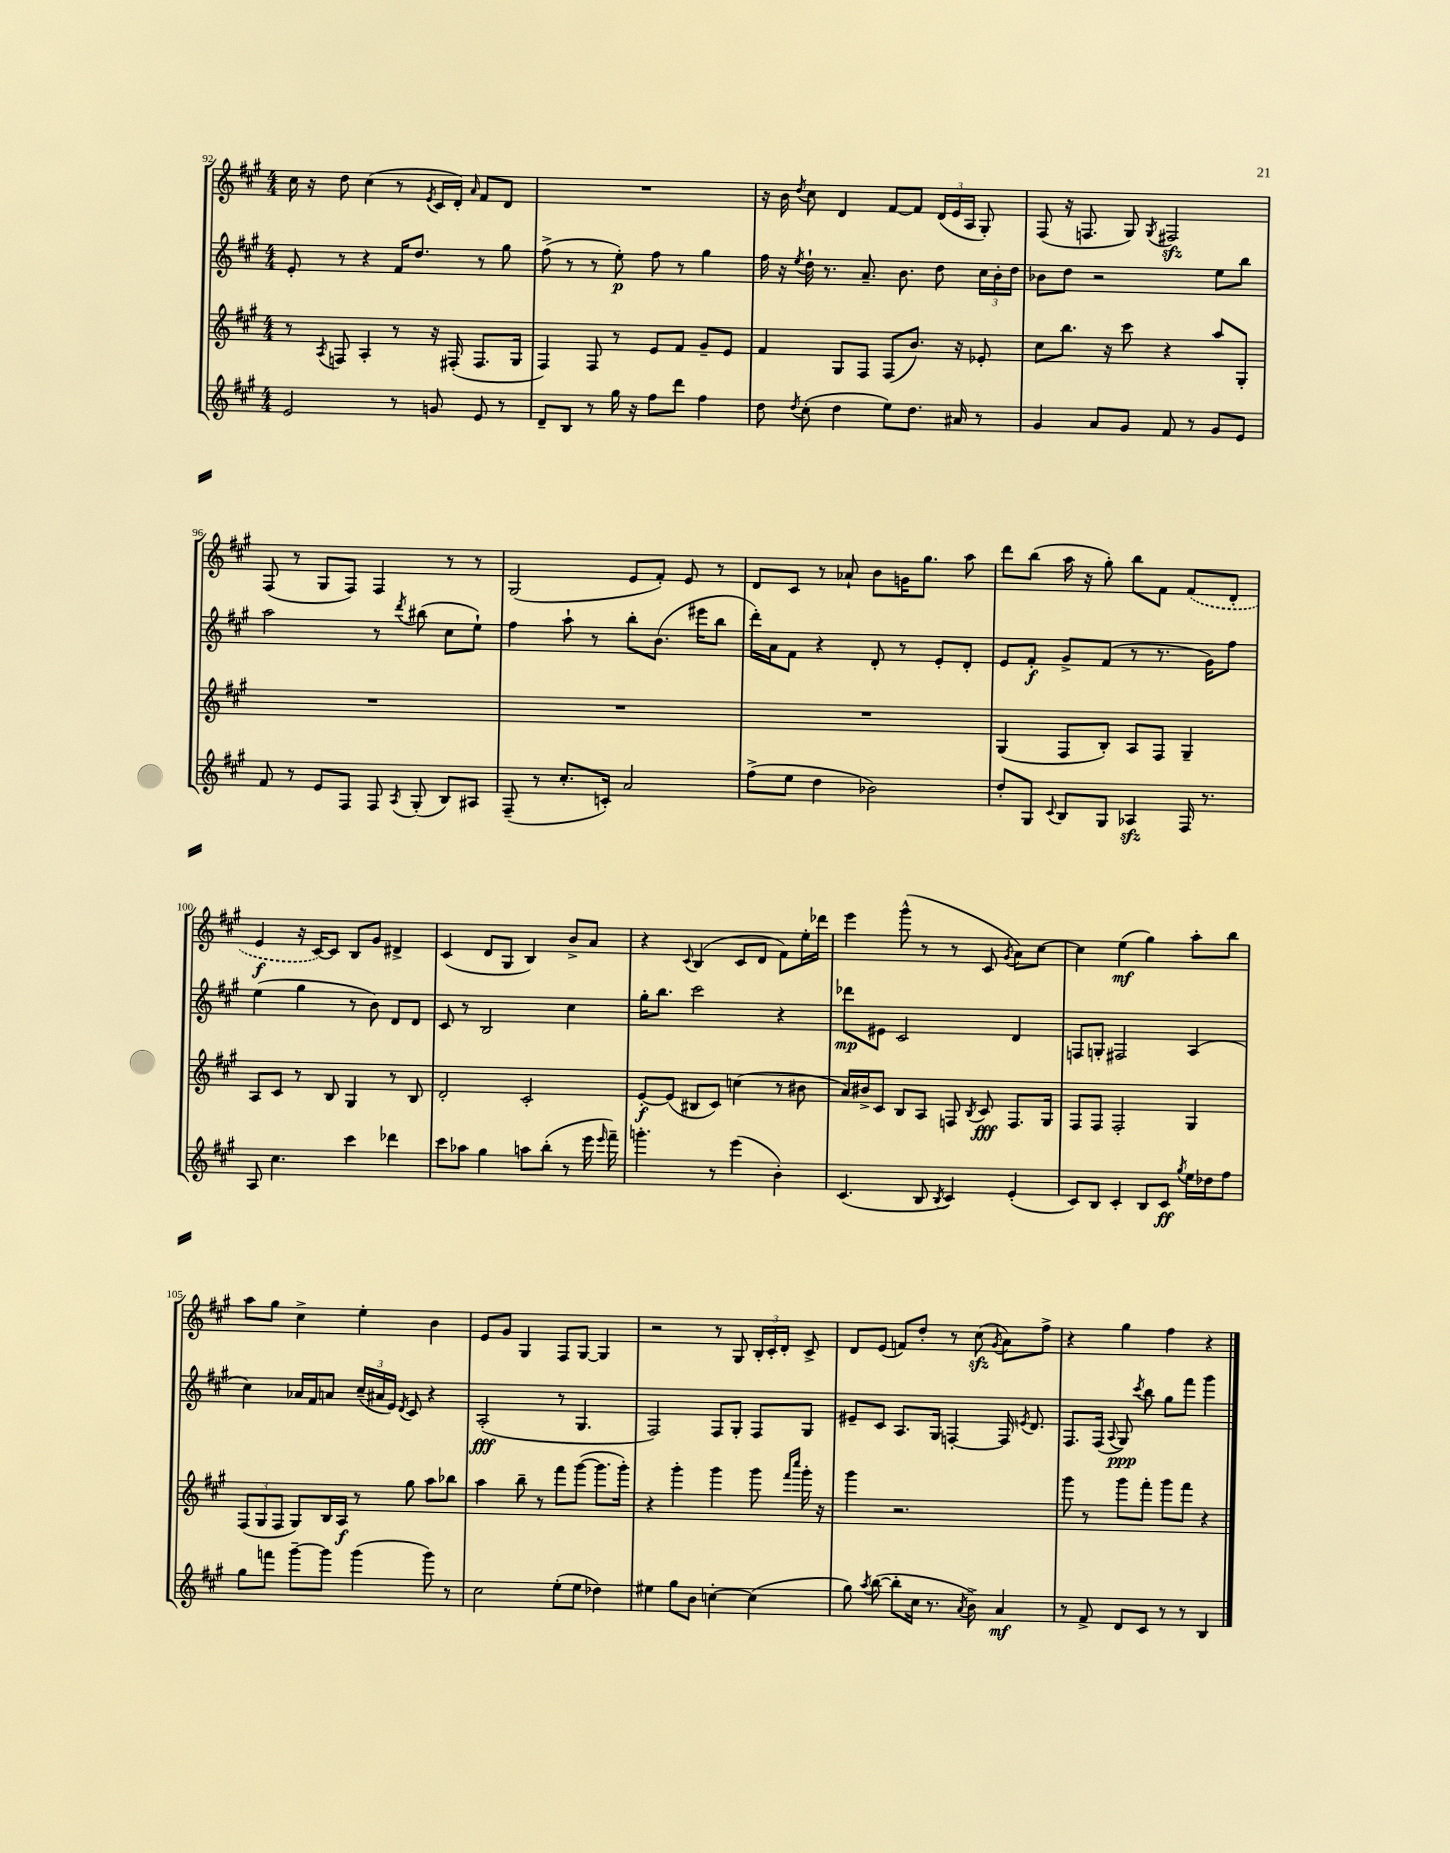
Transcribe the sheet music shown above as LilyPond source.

<<
\new StaffGroup <<
\new Staff = "s0" {
    \clef treble \key a \major \numericTimeSignature \time 4/4
    \autoBeamOff cis''16 r16 d''8 cis''4( r8 \acciaccatura { e'8 } cis'16[ d'16]-.) \grace { a'16 } fis'8[ d'8] |
    R1 |
    r16 b'16 \acciaccatura { d''8 } cis''8 d'4 fis'8[~ fis'8] \tuplet 3/2 { d'16[( e'16 a16] } gis8-.) |
    fis8( r16 f8. gis8) \acciaccatura { gis8 } fis2\sfz |
    fis8( r8 gis8[ fis8]) fis4 r8 r8 |
    gis2( e'8[ fis'8]-.) e'8 r8 |
    d'8[ cis'8] r8 aes'8-! b'8[ g'16 gis''8.] a''8 |
    d'''8[ b''8]( a''16 r16 gis''8-.) b''8[ fis'8] \once \slurDashed fis'8[( d'8]-. |
    e'4\f r16 cis'16[~) cis'8] b8[ gis'8] dis'4-> |
    cis'4( d'8[ gis8] b4) b'8[-> a'8] |
    r4 \appoggiatura { cis'8 } b4( cis'8[ d'8] fis'8[) e''16-. des'''16] |
    e'''4 gis'''8-^( r8 r8 cis'8 \acciaccatura { gis'8 } a'8[) cis''8]~ |
    cis''4 e''4\mf( gis''4) a''8[-. b''8] |
    a''8[ gis''8] cis''4-> e''4-. b'4 |
    e'8[ gis'8] gis4 fis8[ gis8]~ gis4 |
    r2 r8 gis8 \tuplet 3/2 { b16[-. cis'16-. d'16]-. } cis'8-> |
    d'8[ e'8]( f'8[) d''8]-. r8 cis''8\sfz( \acciaccatura { gis'8 } a'8[) fis''8]-> |
    r4 gis''4 fis''4 r4 \bar "|." |
}
\new Staff = "s1" {
    \clef treble \key a \major \numericTimeSignature \time 4/4
    \autoBeamOff e'8-. r8 r4 fis'16[ d''8.] r8 gis''8 |
    fis''8->( r8 r8 e''8-.\p) fis''8 r8 gis''4 |
    fis''16 r16 \acciaccatura { e''8 } d''16-! r8. a'8.-- b'8. d''8 \tuplet 3/2 { cis''16[ b'16-. d''16] } |
    bes'8[ d''8] r2 e''8[ b''8] |
    a''2 r8 \acciaccatura { d'''8 } bis''8( cis''8[ e''8]-!) |
    fis''4 a''8-! r8 b''8[-. b'8.]( eis'''16[ b''8] |
    d'''16[-.) a'16 fis'8] r4 d'8-. r8 e'8[-. d'8]-. |
    e'8[ fis'8]-.\f gis'8[-> fis'8]( r8 r8. gis'16[) fis''8] |
    e''4( gis''4 r8 b'8) d'8[ d'8] |
    cis'8 r8 b2 cis''4 |
    gis''16[-. b''8.] cis'''2 r4 |
    des'''8[\mp eis'8] cis'2 d'4 |
    f8[ g8]-. fis2 a4( |
    cis''4) aes'16[ fis'16 a'8] \tuplet 3/2 { cis''16[--( ais'16 e'16]) } \acciaccatura { d'8 } cis'8 r4 |
    a2-.\fff( r8 gis4. |
    fis2) fis8[ gis8]-. fis8[ gis8] |
    eis'8[-- cis'8] a8.[ gis16] f4~-. f16 \acciaccatura { e'8 } d'8. |
    fis8.[ fis16]( \appoggiatura { a8 } gis8\ppp) \acciaccatura { cis'''8 } b''8 gis''8[ fis'''8] gis'''4 \bar "|." |
}
\new Staff = "s2" {
    \clef treble \key a \major \numericTimeSignature \time 4/4
    \autoBeamOff r8 \acciaccatura { a8 } f8 a4-. r8 r16 fis16-.( fis8.[ gis16] |
    fis4) fis8 r8 e'8[ fis'8] gis'8[-- e'8] |
    fis'4 gis8[ fis8] fis8[( b'8.]) r16 ees'8-. |
    cis''8[ b''8.] r16 cis'''8 r4 a''8[ gis8]-. |
    R1 |
    R1 |
    R1 |
    gis4( fis8[ b8]-.) a8[ fis8] gis4-- |
    a8[ cis'8] r8 b8 gis4 r8 b8 |
    d'2-. cis'2-. |
    e'8[~-.\f e'8]( bis8[ cis'8]) c''4( r8 bis'8 |
    a'16[) bis'16-> cis'8] b8[ a8] f8 \acciaccatura { b8 } cis'8\fff f8.[ gis16] |
    fis8[ fis8] fis2-. gis4 |
    \tuplet 3/2 { fis8[( gis8 fis8] } gis8[) b16 a16]\f r8 gis''8 a''8[ bes''8] |
    a''4 b''8-- r8 fis'''8[ gis'''8]~( gis'''8.[ gis'''16]-.) |
    r4 gis'''4-. gis'''4 gis'''8 \grace { fis'''16[ cis''''16] } gis'''16-. r16 |
    gis'''4 r2. |
    gis'''8 r8 gis'''8[ fis'''8]-. gis'''8[ fis'''8] r4 \bar "|." |
}
\new Staff = "s3" {
    \clef treble \key a \major \numericTimeSignature \time 4/4
    \autoBeamOff e'2 r8 g'8 e'8 r8 |
    d'8[-- b8] r8 gis''16 r16 fis''8[ d'''8] fis''4 |
    d''8 \acciaccatura { d''8 } cis''8-.( d''4 e''8[) d''8.] ais'16 r8 |
    gis'4 a'8[ gis'8] fis'8 r8 gis'8[ e'8] |
    fis'8 r8 e'8[ fis8] fis8 \acciaccatura { a8 } gis8-.( b8[) ais8] |
    fis8--( r8 cis''8.[-. c'16]-.) a'2 |
    fis''8[->( e''8] d''4 bes'2) |
    d''8[-. gis8] \appoggiatura { cis'8 } b8[ gis8] aes4\sfz fis16 r8. |
    a8 cis''4. cis'''4 des'''4 |
    cis'''8[ aes''8] gis''4 a''8[ b''8]-.( r8 e'''16 \grace { e'''16 } fis'''16--) |
    g'''4.-. r8 e'''4( b'4-.) |
    cis'4.( b8 \acciaccatura { b8 } cis'4) e'4-.( |
    cis'8[) b8] cis'4-. b8[ cis'8]\ff \acciaccatura { gis''8 } e''16[ des''16 fis''8] |
    gis''8[ f'''8] gis'''8[~-- gis'''8] gis'''4( gis'''8) r8 |
    cis''2 e''8[-.( e''8] des''4) |
    eis''4 gis''8[ b'8] c''4~-. c''4( |
    gis''8) \acciaccatura { a''8 } b''8~( b''8[-. cis''16] r8. \acciaccatura { a'8 } b'8->) a'4\mf |
    r8 fis'8-> d'8[ cis'8] r8 r8 b4 \bar "|." |
}
>>
>>
\layout { \context { \Score currentBarNumber = #92 } }
